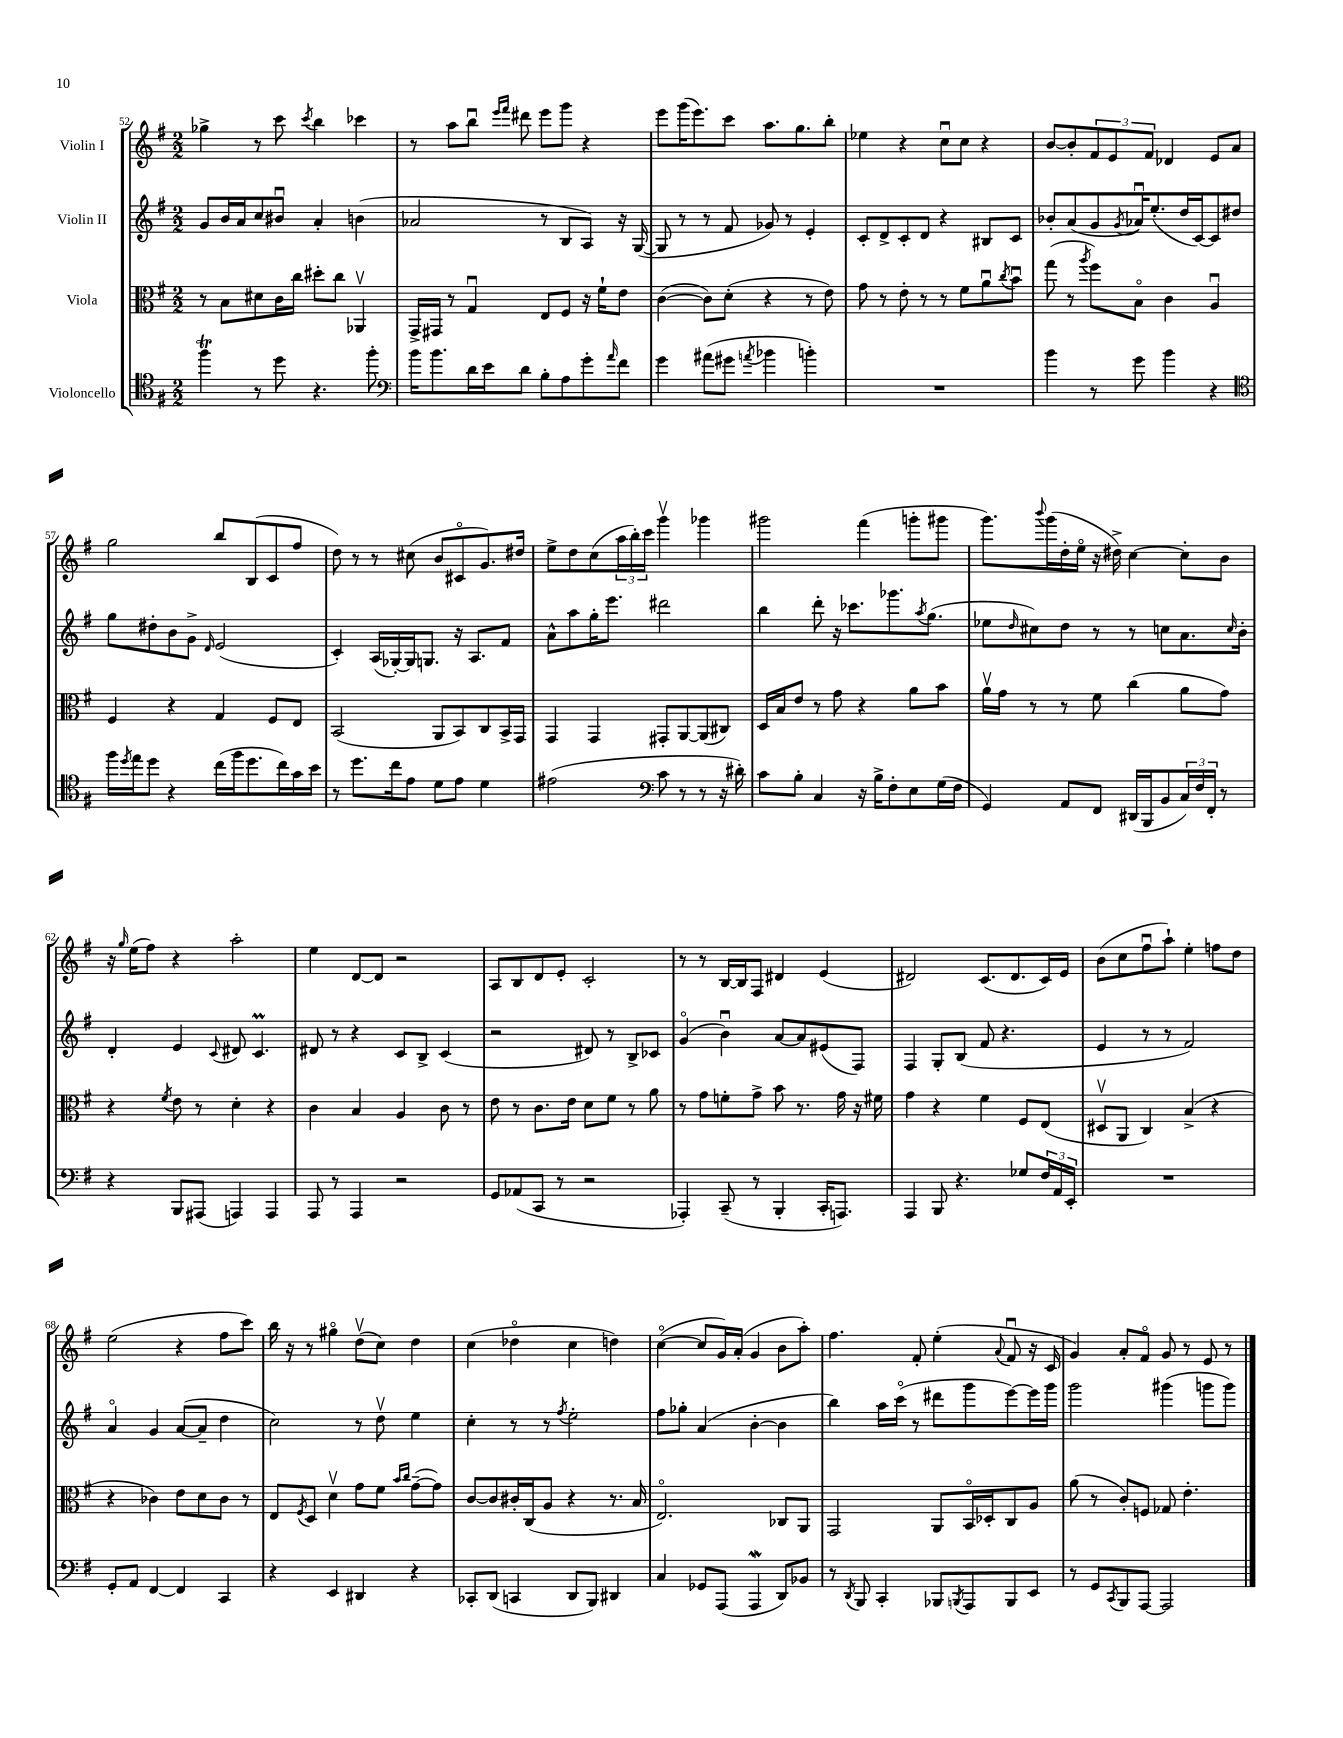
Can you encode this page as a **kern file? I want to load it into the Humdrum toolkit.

**kern	**kern	**kern	**kern
*part4	*part3	*part2	*part1
*staff4	*staff3	*staff2	*staff1
*I"Violoncello	*I"Viola	*I"Violin II	*I"Violin I
*clefC4	*clefC3	*clefG2	*clefG2
*k[f#]	*k[f#]	*k[f#]	*k[f#]
*M2/2	*M2/2	*M2/2	*M2/2
=52	=52	=52	=52
4ff#t\	8r	8g/L	4gg-X^\
.	8B\L	16b/L	.
.	.	16a/J	.
8r	8d#X\	8cc/	8r
8dd\	16c\L	8b#Xu/J	8ccc\
.	16cc\JJ	.	.
.	.	.	8qccc/
4.r	8dd#X'\L	4a'/	4bb\
.	8cc\J	.	.
.	4AA-Xv/	(4bn\	4ccc-X\
8ff#'\	.	.	.
=53	=53	=53	=53
*clefF4	*	*	*
16b\KL	16GG^/LL	2a-X/	8r
8.b\	16GG#X/JJ	.	.
.	8r	.	8aa\L
16d\L	4Gu/	.	8bbu\J
16e\J	.	.	.
.	.	.	16qqeee/LL
.	.	.	16qqfff#/JJ
8d\J	.	.	8ddd#X\
8B'\L	8E/L	8r	8eee\L
8A\	8F#/J	8B/L	8ggg\J
8g'\	16r	8A/J)	4r
.	16f#`\KL	.	.
16qqa/	.	.	.
8f#\J	8e\J	16r	.
.	.	([16G/	.
=54	=54	=54	=54
4g\	([4c\	8G/]	8eee\L
.	.	8r	(16ggg\K
.	.	.	8.eee\)
(8a#X\L	8c\L])	8r	.
8g#X\J	(8d'\J	8f#/	8ccc\J
8qan/	.	.	.
4b-X\	4r	8g-X/)	8.aa\L
.	.	8r	.
.	.	.	8.gg\
4bn'\)	8r	4e'/	.
.	8e\)	.	8bb'\J
=55	=55	=55	=55
1r	8g\	8c'/L	4ee-X\
.	8r	8d^/	.
.	8e'\	8c'/	4r
.	8r	8d/J	.
.	8r	4r	8ccu\L
.	8f#\L	.	8cc\J
.	8au\	8B#X/L	4r
.	8qcc/	.	.
.	8bu\J	8c/J	.
=56	=56	=56	=56
4b\	(8gg\	8b-X'/L	[8b/L
.	8r	(8a/	8b'/]
.	8qaa/	.	.
8r	8ff#\L)	8g/	12f#/
.	.	.	12e/
.	.	8qg/	.
8g\	8B\J	16a-Xu/K)	.
.	.	.	12f#/J
.	.	(8.ee'/	.
4b\	4c\	.	4d-X/
.	.	16dd/L	.
.	.	[16c/J)	.
4r	4Au/	8c/]	8e/L
.	.	8dd#X/J	8a/J
!!LO:LB:g=z
=57	=57	=57	=57
*clefC4	*	*	*
16ff#\LL	4F#/	8gg\L	2gg\
8qdd/	.	.	.
16ee\J	.	.	.
8dd\J	.	8dd#X'\	.
4r	4r	8b\	.
.	.	8g^\J	.
.	.	16qqd/	.
(16cc\LL	4G/	(2e/	8bb/L
16ff#\J	.	.	.
8.dd\	.	.	(8B/
.	8F#/L	.	8c/
16cc\L)	.	.	.
16g\	8E/J	.	8ff#/J
16b\JJ	.	.	.
=58	=58	=58	=58
8r	(2BB/	4c'/)	8dd\)
8.dd\L	.	.	8r
.	.	(16A/LL	8r
16cc\k	.	[16G-X'/)	.
8e\J	.	16G-/J]	(8cc#X\
.	.	8.Gn/J	.
8d\L	8AA/L	.	8b/L
8e\J	8BB/)	16r	8c#X/
.	.	8.A/L	.
4d\	8C/	.	8.g/)
.	16BB^/L	8f#/J	.
.	16GG/JJ	.	16dd#X/Jk
=59	=59	=59	=59
(2e#X\	4GG/	8a^^\L	8ee^\L
.	.	8aa\	8dd\
.	4GG/	16gg'\K	(8cc\
.	.	8.eee\J	.
.	.	.	24aa\L
.	.	.	24bb'\)
.	.	.	24ccc\JJ
*clefF4	*	*	*
8c\	8GG#X'/L	2ddd#X\	4gggv\
8r	[8AA/	.	.
8r	(8AA/]	.	4ggg-X\
16r	8C#X/J)	.	.
16d#X'\)	.	.	.
=60	=60	=60	=60
8c\L	16D/LL	4bb\	2ggg#X\
.	16B/J	.	.
8B'\J	8e/J	.	.
4C/	8r	8ddd'\	.
.	8g\	16r	.
.	.	8.ccc-X\L	.
16r	4r	.	(4fff#\
16B^\KL	.	.	.
8F#'\	.	8.ggg-X\	.
8E\	8a\L	.	8gggn'\L
.	.	8qaa/	.
.	.	(8.gg\J	.
(16G\L	8b\J	.	8ggg#X\J
16F#\JJ	.	.	.
=61	=61	=61	=61
4GG/)	16av\LL	8ee-X\L	8.ggg\L)
.	16g\JJ	.	.
.	.	16qqdd/	.
.	8r	8cc#X\)	.
.	.	.	8qqbbb/
.	.	.	(16ggg\L
8AA/L	8r	8dd\J	16dd'\
.	.	.	16ee\JJ
8FF#/J	8f#\	8r	16r
.	.	.	16dd#X^\)
(16DD#X/LL	(4cc\	8r	[4cc\
16BBB/J	.	.	.
8BB/	.	8ccn\L	.
24C/L)	8a\L	8.a\	8cc'\L]
24F#/	.	.	.
24FF#'/JJ	.	.	.
8r	8g\J)	.	8b\J
.	.	16qqcc/	.
.	.	16b'\Jk	.
!!LO:LB:g=z
=62	=62	=62	=62
4r	4r	4d'/	16r
.	.	.	16qqgg/
.	.	.	(16ee\KL
.	.	.	8ff#\J)
.	8qf#/	.	.
8BBB/L	8e\	4e/	4r
(8AAA#X/J	8r	.	.
.	.	8qqc/	.
4AAAn/)	4d'\	8d#X/	2aa'\
.	.	4.cM/	.
4AAA/	4r	.	.
=63	=63	=63	=63
8AAA/	4c\	8d#X/	4ee\
8r	.	8r	.
4AAA/	4B/	4r	[8d/L
.	.	.	8d/J]
2r	4A/	8c/L	2r
.	.	8B^/J	.
.	8c\	(4c/	.
.	8r	.	.
=64	=64	=64	=64
8GG/L	8e\	2r	8A/L
(8AA-X/	8r	.	8B/
8CC/J	8.c\L	.	8d/
8r	.	.	8e'/J
.	16e\Jk	.	.
2r	8d\L	8d#X/)	2c'/
.	8f#\J	8r	.
.	8r	8B^/L	.
.	8a\	8c-X/J	.
=65	=65	=65	=65
4AAA-X'/)	8r	(4g/	8r
.	8g\L	.	8r
(8CC~/	8fn'\	4bu\)	[16B/LL
.	.	.	16B/J]
8r	8g^\J	.	8F#/J
4BBB'/	8b\	[8a/L	4d#X/
.	8.r	8a/]	.
16CC'/KL	.	(8e#X/	(4e/
8.AAAn/J)	16g\	.	.
.	16r	8F#/J)	.
.	16f#X\	.	.
=66	=66	=66	=66
4AAA/	4g\	4F#/	2d#X/)
8BBB/	4r	8G'/L	.
4.r	.	(8B/J	.
.	4f#\	8f#/	(8.c/L
.	.	4.r	.
.	.	.	8.d#/
8G-X/L	8F#/L	.	.
24F#/L	(8E/J	.	16c/L)
24AA/	.	.	.
.	.	.	16e/JJ
24EE'/JJ	.	.	.
=67	=67	=67	=67
1r	8D#Xv/L	4e/	(8b\L
.	8AA/J	.	8cc\
.	4C/)	8r	8ff#u\
.	.	8r	8aa`\J)
.	(4B^/	2f#/)	4ee'\
.	4r	.	8ffn\L
.	.	.	8dd\J
!!LO:LB:g=z
=68	=68	=68	=68
8GG'/L	4r	4a/	(2ee\
8AA/J	.	.	.
[4FF#/	4c-X\)	4g/	.
4FF#/]	8e\L	([8a/L	4r
.	8d\	8a~/J]	.
4CC/	8c-\J	4dd\	8ff#\L
.	8r	.	8ccc\J)
=69	=69	=69	=69
4r	8E/L	2cc\)	16bb\
.	.	.	16r
.	8qF#/	.	.
.	8D/J	.	8r
4EE/	4dv\	.	4gg#X\
4DD#X/	8g\L	8r	(8ddv\L
.	8f#\J	8ddv\	8cc\J)
.	16qqb/LL	.	.
.	16qqcc/JJ	.	.
4r	([8g~\L	4ee\	4dd\
.	8g\J])	.	.
=70	=70	=70	=70
8CC-X'/L	[8c/L	4cc'\	(4cc\
(8DD/J	8c/]	.	.
4CCn/	16c#X'/L	8r	4dd-X\
.	(16C/J	.	.
.	8A/J	8r	.
.	.	8qff#/	.
8DD/L	4r	2ee'\	4cc\
8BBB/J)	.	.	.
4DD#X/	8.r	.	4ddn\)
.	16B/	.	.
=71	=71	=71	=71
4C/	2.E/)	8ff#\L	([4cc\
.	.	8gg-X'\J	.
8GG-X/L	.	(4a/	8cc/L]
(8AAA/J	.	.	16g/L)
.	.	.	(16a'/JJ
4AAAW/	.	[4b'\	4g/
8DD/L)	8C-X/L	4b\]	8b\L
8BB-X/J	8AA/J	.	8aa'\J)
=72	=72	=72	=72
8r	2GG/	4bb\)	4.ff#\
8qDD/	.	.	.
8BBB/	.	.	.
4CC'/	.	16aa\LL	.
.	.	(16ccc\JJ	.
.	.	8r	8f#'/
8BBB-X/L	8AA/L	8ddd#X\L	(4ee'\
8qBBBn/	.	.	.
8AAA/	16BB/L	8ggg\	.
.	16D-X'/J	.	.
.	.	.	8qqa/
8BBB/	8C/	[8eee\)	8f#u/
8EE/J	8A/J	16eee\L]	16r
.	.	16ggg\JJ	16c/
=73	=73	=73	=73
8r	(8a\	2ggg\	4g/)
8GG/L	8r	.	.
8qCC/	.	.	.
8BBB/	8c'/L)	.	8a'/L
[8AAA/J	8Fn/J	.	8f#/J
2AAA/]	8G-X/	(4ggg#X\	8g/
.	4.e'\	.	8r
.	.	8gggn\L	8e/
.	.	8ggg\J)	8r
==	==	==	==
*-	*-	*-	*-
